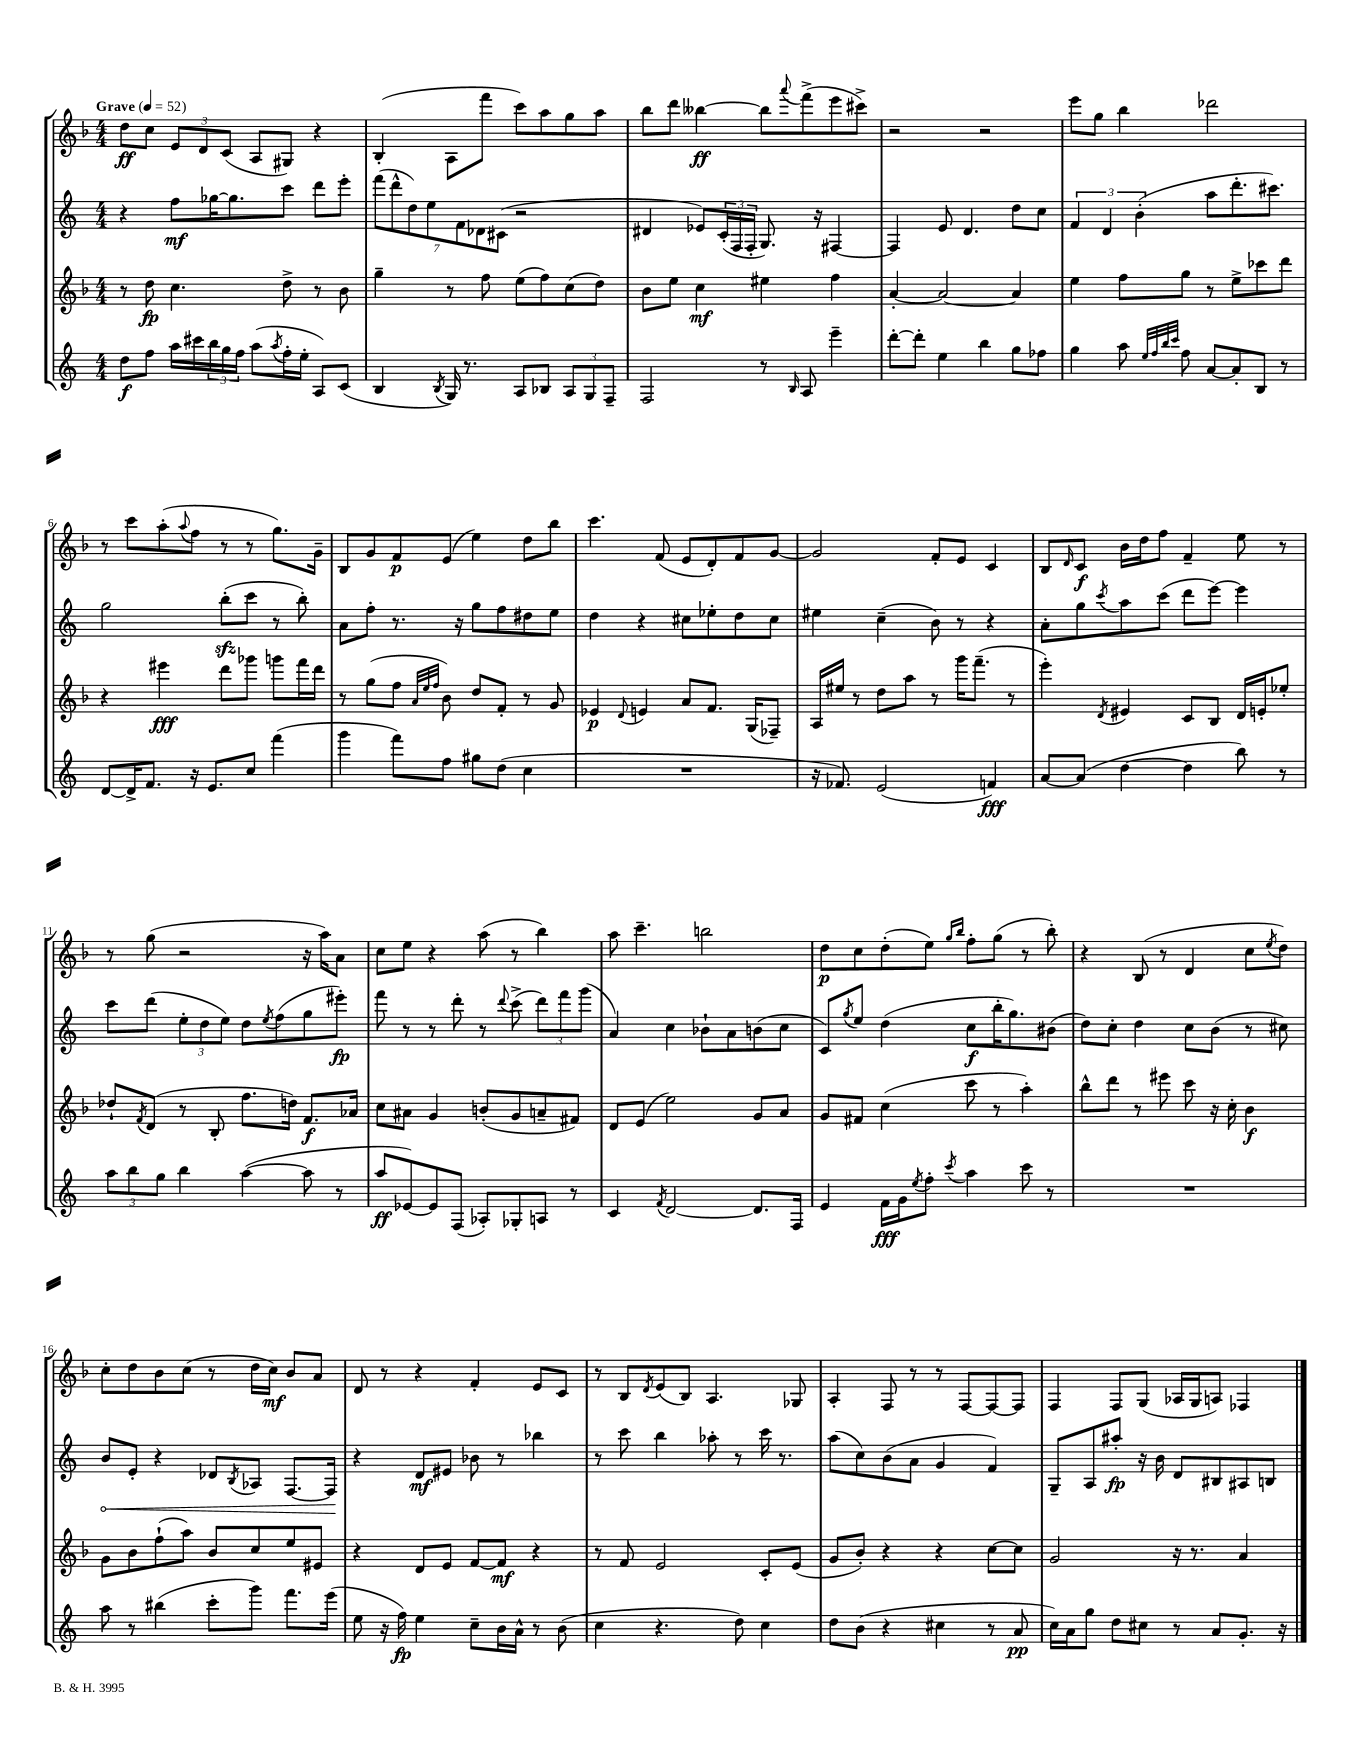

**kern	**dynam	**kern	**dynam	**kern	**dynam	**kern	**dynam
*part4	*part4	*part3	*part3	*part2	*part2	*part1	*part1
*staff4	*staff4	*staff3	*staff3	*staff2	*staff2	*staff1	*staff1
*clefG2	*	*clefG2	*	*clefG2	*	*clefG2	*
*k[]	*	*k[b-]	*	*k[]	*	*k[b-]	*
*M4/4	*	*M4/4	*	*M4/4	*	*M4/4	*
*MM52	*	*MM52	*	*MM52	*	*MM52	*
=1	=1	=1	=1	=1	=1	=1	=1
!	!	!	!	!	!	!LO:TX:a:B:t=Grave	!
8dd\L	f	8r	.	4r	.	8dd\L	ff
8ff\J	.	8dd\	fp	.	.	8cc\J	.
16aa\LL	.	4.cc\	.	8ff\L	mf	12e/L	.
16ccc#X\	.	.	.	.	.	.	.
.	.	.	.	.	.	12d/	.
24bb\	.	.	.	[16gg-X\K	.	.	.
24gg\	.	.	.	.	.	(12c/J	.
.	.	.	.	8.gg-\]	.	.	.
24ff\JJ	.	.	.	.	.	.	.
(8aa\L	.	.	.	.	.	8A/L	.
8qaa/	.	.	.	.	.	.	.
16ff'\L	.	8dd^\	.	8ccc\J	.	8G#X/J)	.
16ee'\JJ	.	.	.	.	.	.	.
8A/L)	.	8r	.	8ddd\L	.	4r	.
(8c/J	.	8b-\	.	8eee'\J	.	.	.
=2	=2	=2	=2	=2	=2	=2	=2
4B/	.	4gg~\	.	(14fff\L	.	(4B-'/	.
.	.	.	.	14ddd^^\	.	.	.
.	.	.	.	14dd\)	.	.	.
.	.	.	.	14ee\	.	.	.
8qB/	.	.	.	.	.	.	.
16G/)	.	8r	.	.	.	8A\L	.
.	.	.	.	14f\	.	.	.
8.r	.	.	.	.	.	.	.
.	.	.	.	14d-X\	.	.	.
.	.	8ff\	.	.	.	8fff\J	.
.	.	.	.	(14c#X\J	.	.	.
8A/L	.	(8ee\L	.	2r	.	8ccc\L)	.
8B-X/J	.	8ff\)	.	.	.	8aa\	.
12A/L	.	(8cc\	.	.	.	8gg\	.
12G/	.	.	.	.	.	.	.
.	.	8dd\J)	.	.	.	8aa\J	.
12F~/J	.	.	.	.	.	.	.
=3	=3	=3	=3	=3	=3	=3	=3
2F/	.	8b-\L	.	4d#X/	.	8bb-\L	.
.	.	8ee\J	.	.	.	8ddd\J	.
.	.	4cc\	mf	8e-X/L)	.	[4bb--X\	ff
.	.	.	.	(24c'/L	.	.	.
.	.	.	.	24F/	.	.	.
.	.	.	.	24F'/JJ	.	.	.
8r	.	4ee#X\	.	8.G/)	.	8bb--\L]	.
16qqB/	.	.	.	.	.	8qqaaa/	.
8A/	.	.	.	.	.	(8fff^\	.
.	.	.	.	16r	.	.	.
4eee~\	.	4ff\	.	[4F#X/	.	8eee\	.
.	.	.	.	.	.	8ccc#X^\J)	.
=4	=4	=4	=4	=4	=4	=4	=4
[8ddd'\L	.	[4a'/	.	4F#/]	.	2r	.
8ddd'\J]	.	.	.	.	.	.	.
4ee\	.	2a/_	.	8e/	.	.	.
.	.	.	.	4.d/	.	.	.
4bb\	.	.	.	.	.	2r	.
8gg\L	.	4a/]	.	8dd\L	.	.	.
8ff-X\J	.	.	.	8cc\J	.	.	.
=5	=5	=5	=5	=5	=5	=5	=5
4gg\	.	4ee\	.	6f/	.	8eee\L	.
.	.	.	.	.	.	8gg\J	.
.	.	.	.	6d/	.	.	.
8aa\	.	8ff\L	.	.	.	4bb-\	.
.	.	.	.	(6b'\	.	.	.
32qqee/LLL	.	.	.	.	.	.	.
32qqff/	.	.	.	.	.	.	.
32qqbb/	.	.	.	.	.	.	.
32qqccc/JJJ	.	.	.	.	.	.	.
8ff\	.	8gg\J	.	.	.	.	.
[8a/L	.	8r	.	8aa\L	.	2ddd-X\	.
8a'/]	.	8ee^\L	.	8.ddd'\	.	.	.
8B/J	.	8ccc-X\	.	.	.	.	.
.	.	.	.	8.ccc#X\J)	.	.	.
8r	.	8ddd\J	.	.	.	.	.
!!LO:LB:g=z
=6	=6	=6	=6	=6	=6	=6	=6
[8d/L	.	4r	.	2gg\	.	8r	.
16d^/K]	.	.	.	.	.	8ccc\L	.
8.f/J	.	.	.	.	.	.	.
.	.	4eee#X\	fff	.	.	(8aa'\	.
.	.	.	.	.	.	8qqaa/	.
16r	.	.	.	.	.	8ff\J	.
8.e/L	.	.	.	.	.	.	.
.	.	8ddd\L	.	(8bbzz'\L	.	8r	.
8cc/J	.	8ggg-X\J	.	8ccc\J	.	8r	.
(4fff\	.	8gggn\L	.	8r	.	8.gg\L)	.
.	.	16fff\L	.	8bb'\)	.	.	.
.	.	16ddd\JJ	.	.	.	16g~\Jk	.
=7	=7	=7	=7	=7	=7	=7	=7
4ggg\	.	8r	.	8a\L	.	8B-/L	.
.	.	(8gg\L	.	8ff'\J	.	8g/	.
8fff\L)	.	8ff\J	.	8.r	.	8f/	p
.	.	32qqa/LLL	.	.	.	.	.
.	.	32qqee/	.	.	.	.	.
.	.	32qqff/JJJ	.	.	.	.	.
8ff\J	.	8b-\)	.	.	.	(8e/J	.
.	.	.	.	16r	.	.	.
8gg#X\L	.	8dd/L	.	8gg\L	.	4ee\)	.
(8dd\J	.	8f'/J	.	8ff\	.	.	.
4cc\	.	8r	.	8dd#X\	.	8dd\L	.
.	.	8g/	.	8ee\J	.	8bb-\J	.
=8	=8	=8	=8	=8	=8	=8	=8
1r	.	4e-X/	p	4dd\	.	4.ccc\	.
.	.	8qqd/	.	.	.	.	.
.	.	4en/	.	4r	.	.	.
.	.	.	.	.	.	(8f/	.
.	.	8a/L	.	8cc#X\L	.	8e/L	.
.	.	8.f/J	.	8ee-X'\	.	8d'/)	.
.	.	.	.	8dd\	.	8f/	.
.	.	(16G/KL	.	.	.	.	.
.	.	8F-X~/J)	.	8cc#\J	.	[8g/J	.
=9	=9	=9	=9	=9	=9	=9	=9
16r	.	16A/LL	.	4ee#X\	.	2g/]	.
8.f-X/)	.	16ee#X/JJ	.	.	.	.	.
.	.	8r	.	.	.	.	.
(2e/	.	8dd\L	.	(4cc~\	.	.	.
.	.	8aa\J	.	.	.	.	.
.	.	8r	.	8b\)	.	8f'/L	.
.	.	16ggg\KL	.	8r	.	8e/J	.
.	.	(8.fff~\J	.	.	.	.	.
4fn/)	fff	.	.	4r	.	4c/	.
.	.	8r	.	.	.	.	.
=10	=10	=10	=10	=10	=10	=10	=10
[8a/L	.	4eee'\)	.	8a'\L	.	8B-/L	.
.	.	.	.	.	.	16qqd/	.
(8a/J]	.	.	.	8gg\	.	8c/J	f
.	.	8qd/	.	8qccc/	.	.	.
[4dd\	.	4e#X/	.	8aa\	.	16b-\LL	.
.	.	.	.	.	.	16dd\J	.
.	.	.	.	(8ccc\J	.	8ff\J	.
4dd\]	.	8c/L	.	8ddd\L	.	4f~/	.
.	.	8B-/J	.	[8eee\J)	.	.	.
8bb\)	.	16d/LL	.	4eee\]	.	8ee\	.
.	.	16en'/J	.	.	.	.	.
8r	.	8ee-X'/J	.	.	.	8r	.
!!LO:LB:g=z
=11	=11	=11	=11	=11	=11	=11	=11
12aa\L	.	8dd-X`/L	.	8ccc\L	.	8r	.
12bb\	.	.	.	.	.	.	.
.	.	8qf/	.	.	.	.	.
.	.	(8d/J	.	(8ddd\J	.	(8gg\	.
12gg\J	.	.	.	.	.	.	.
4bb\	.	8r	.	12ee'\L	.	2r	.
.	.	.	.	12dd\	.	.	.
.	.	8B-'/	.	.	.	.	.
.	.	.	.	12ee\J)	.	.	.
([4aa\	.	8.ff\L	.	8dd\L	.	.	.
.	.	.	.	8qee/	.	.	.
.	.	.	.	(8ff\	.	.	.
.	.	16ddn\Jk)	.	.	.	.	.
8aa\]	.	8.f/L	f	8gg\	.	16r	.
.	.	.	.	.	.	16aa\KL)	.
8r	.	.	.	8eee#X'\J)	fp	8a\J	.
.	.	16a-X/Jk	.	.	.	.	.
=12	=12	=12	=12	=12	=12	=12	=12
8aa/L	ff	8cc\L	.	8fff\	.	8cc\L	.
[8e-X/)	.	8a#X\J	.	8r	.	8ee\J	.
8e-/]	.	4g/	.	8r	.	4r	.
(8F/J	.	.	.	8ddd'\	.	.	.
8A-X'/L)	.	(8bn'/L	.	8r	.	(8aa\	.
.	.	.	.	8qqddd/	.	.	.
8G-X'/	.	8g/	.	(8ccc^\	.	8r	.
8An/J	.	8an~/	.	12ddd\L)	.	4bb-\)	.
.	.	.	.	12fff\	.	.	.
8r	.	8f#X/J)	.	.	.	.	.
.	.	.	.	(12ggg\J	.	.	.
=13	=13	=13	=13	=13	=13	=13	=13
4c/	.	8d/L	.	4a/)	.	8aa\	.
.	.	(8e/J	.	.	.	4.ccc~\	.
8qf/	.	.	.	.	.	.	.
[2d/	.	2ee\)	.	4cc\	.	.	.
.	.	.	.	8b-X`\L	.	2bbn\	.
.	.	.	.	8a\	.	.	.
8.d/L]	.	8g/L	.	(8bn\	.	.	.
.	.	8a/J	.	8cc\J	.	.	.
16F/Jk	.	.	.	.	.	.	.
=14	=14	=14	=14	=14	=14	=14	=14
4e/	.	8g/L	.	8c/L)	.	8dd\L	p
.	.	.	.	8qgg/	.	.	.
.	.	8f#X/J	.	8ee/J	.	8cc\	.
16f\LL	fff	(4cc\	.	(4dd\	.	(8dd'\	.
16g\J	.	.	.	.	.	.	.
8qee/	.	.	.	.	.	.	.
8ff'\J	.	.	.	.	.	8ee\J)	.
.	.	.	.	.	.	16qqgg/LL	.
8qccc/	.	.	.	.	.	16qqbb-/JJ	.
4aa\	.	8ccc\	.	8cc\L	f	8ff'\L	.
.	.	8r	.	16bb'\K	.	(8gg\J	.
.	.	.	.	8.gg\)	.	.	.
8ccc\	.	4aa'\)	.	.	.	8r	.
8r	.	.	.	(8b#X\J	.	8bb-'\)	.
=15	=15	=15	=15	=15	=15	=15	=15
1r	.	8bb-^^\L	.	8dd\L)	.	4r	.
.	.	8ddd\J	.	8cc'\J	.	.	.
.	.	8r	.	4dd\	.	(8B-/	.
.	.	8eee#X\	.	.	.	8r	.
.	.	8ccc\	.	8cc\L	.	4d/	.
.	.	16r	.	(8b\J	.	.	.
.	.	16cc'\	.	.	.	.	.
.	.	4b-\	f	8r	.	8cc\L	.
.	.	.	.	.	.	8qee/	.
.	.	.	.	8cc#X\)	.	8dd\J)	.
!!LO:LB:g=z
=16	=16	=16	=16	=16	=16	=16	=16
!	!	!	!	!	!LO:HP:b	!	!
8aa\	.	8g\L	.	8b/L	<	8cc'\L	.
8r	.	8b-\	.	8e'/J	.	8dd\	.
(4bb#X\	.	(8ff`\	.	4r	.	8b-\	.
.	.	8aa\J)	.	.	.	(8cc\J	.
8ccc'\L	.	8b-/L	.	8d-X/L	.	8r	.
.	.	.	.	8qB/	.	.	.
8ggg\J)	.	8cc/	.	8A-X/J	.	16dd\LL	.
.	.	.	.	.	.	16cc\JJ)	mf
8.fff\L	.	8ee/	.	[8.F/L	.	8b-/L	.
.	.	8e#X/J	.	.	.	8a/J	.
(16eee\Jk	.	.	.	16F/Jk]	.	.	.
.	.	.	.	.	[	.	.
=17	=17	=17	=17	=17	=17	=17	=17
8ee\	.	4r	.	4r	.	8d/	.
16r	.	.	.	.	.	8r	.
16ff\)	fp	.	.	.	.	.	.
4ee\	.	8d/L	.	8d/L	mf	4r	.
.	.	8e/J	.	8e#X/J	.	.	.
8cc~\L	.	[8f/L	.	8b-X\	.	4f'/	.
16b\L	.	8f/J]	mf	8r	.	.	.
16a^^\JJ	.	.	.	.	.	.	.
8r	.	4r	.	4bb-X\	.	8e/L	.
(8b\	.	.	.	.	.	8c/J	.
=18	=18	=18	=18	=18	=18	=18	=18
4cc\	.	8r	.	8r	.	8r	.
.	.	8f/	.	8ccc\	.	8B-/L	.
.	.	.	.	.	.	8qd/	.
4.r	.	2e/	.	4bb\	.	(8e/	.
.	.	.	.	.	.	8B-/J)	.
.	.	.	.	8aa-X'\	.	4.A/	.
8dd\)	.	.	.	8r	.	.	.
4cc\	.	8c'/L	.	16ccc\	.	.	.
.	.	.	.	8.r	.	.	.
.	.	(8e/J	.	.	.	8G-X/	.
=19	=19	=19	=19	=19	=19	=19	=19
8dd\L	.	8g/L	.	(8aa\L	.	4A'/	.
(8b\J	.	8b-'/J)	.	8cc\)	.	.	.
4r	.	4r	.	(8b\	.	8F/	.
.	.	.	.	8a\J	.	8r	.
4cc#X\	.	4r	.	4g/	.	8r	.
.	.	.	.	.	.	[8F/L	.
8r	.	[8cc\L	.	4f/)	.	8F/_	.
8a/	pp	8cc\J]	.	.	.	8F/J]	.
=20	=20	=20	=20	=20	=20	=20	=20
16cc\LL)	.	2g/	.	8G~/L	.	4F/	.
16a\J	.	.	.	.	.	.	.
8gg\J	.	.	.	8A/	.	.	.
8dd\L	.	.	.	8aa#X'/J	fp	8F/L	.
8cc#X\J	.	.	.	16r	.	(8G/J	.
.	.	.	.	16b\	.	.	.
8r	.	16r	.	8d/L	.	16A-X/LL	.
.	.	8.r	.	.	.	16G/J	.
8a/L	.	.	.	8B#X/	.	8An/J)	.
8.g'/J	.	4a/	.	8A#X/	.	4F-X/	.
.	.	.	.	8Bn/J	.	.	.
16r	.	.	.	.	.	.	.
==	==	==	==	==	==	==	==
*-	*-	*-	*-	*-	*-	*-	*-
